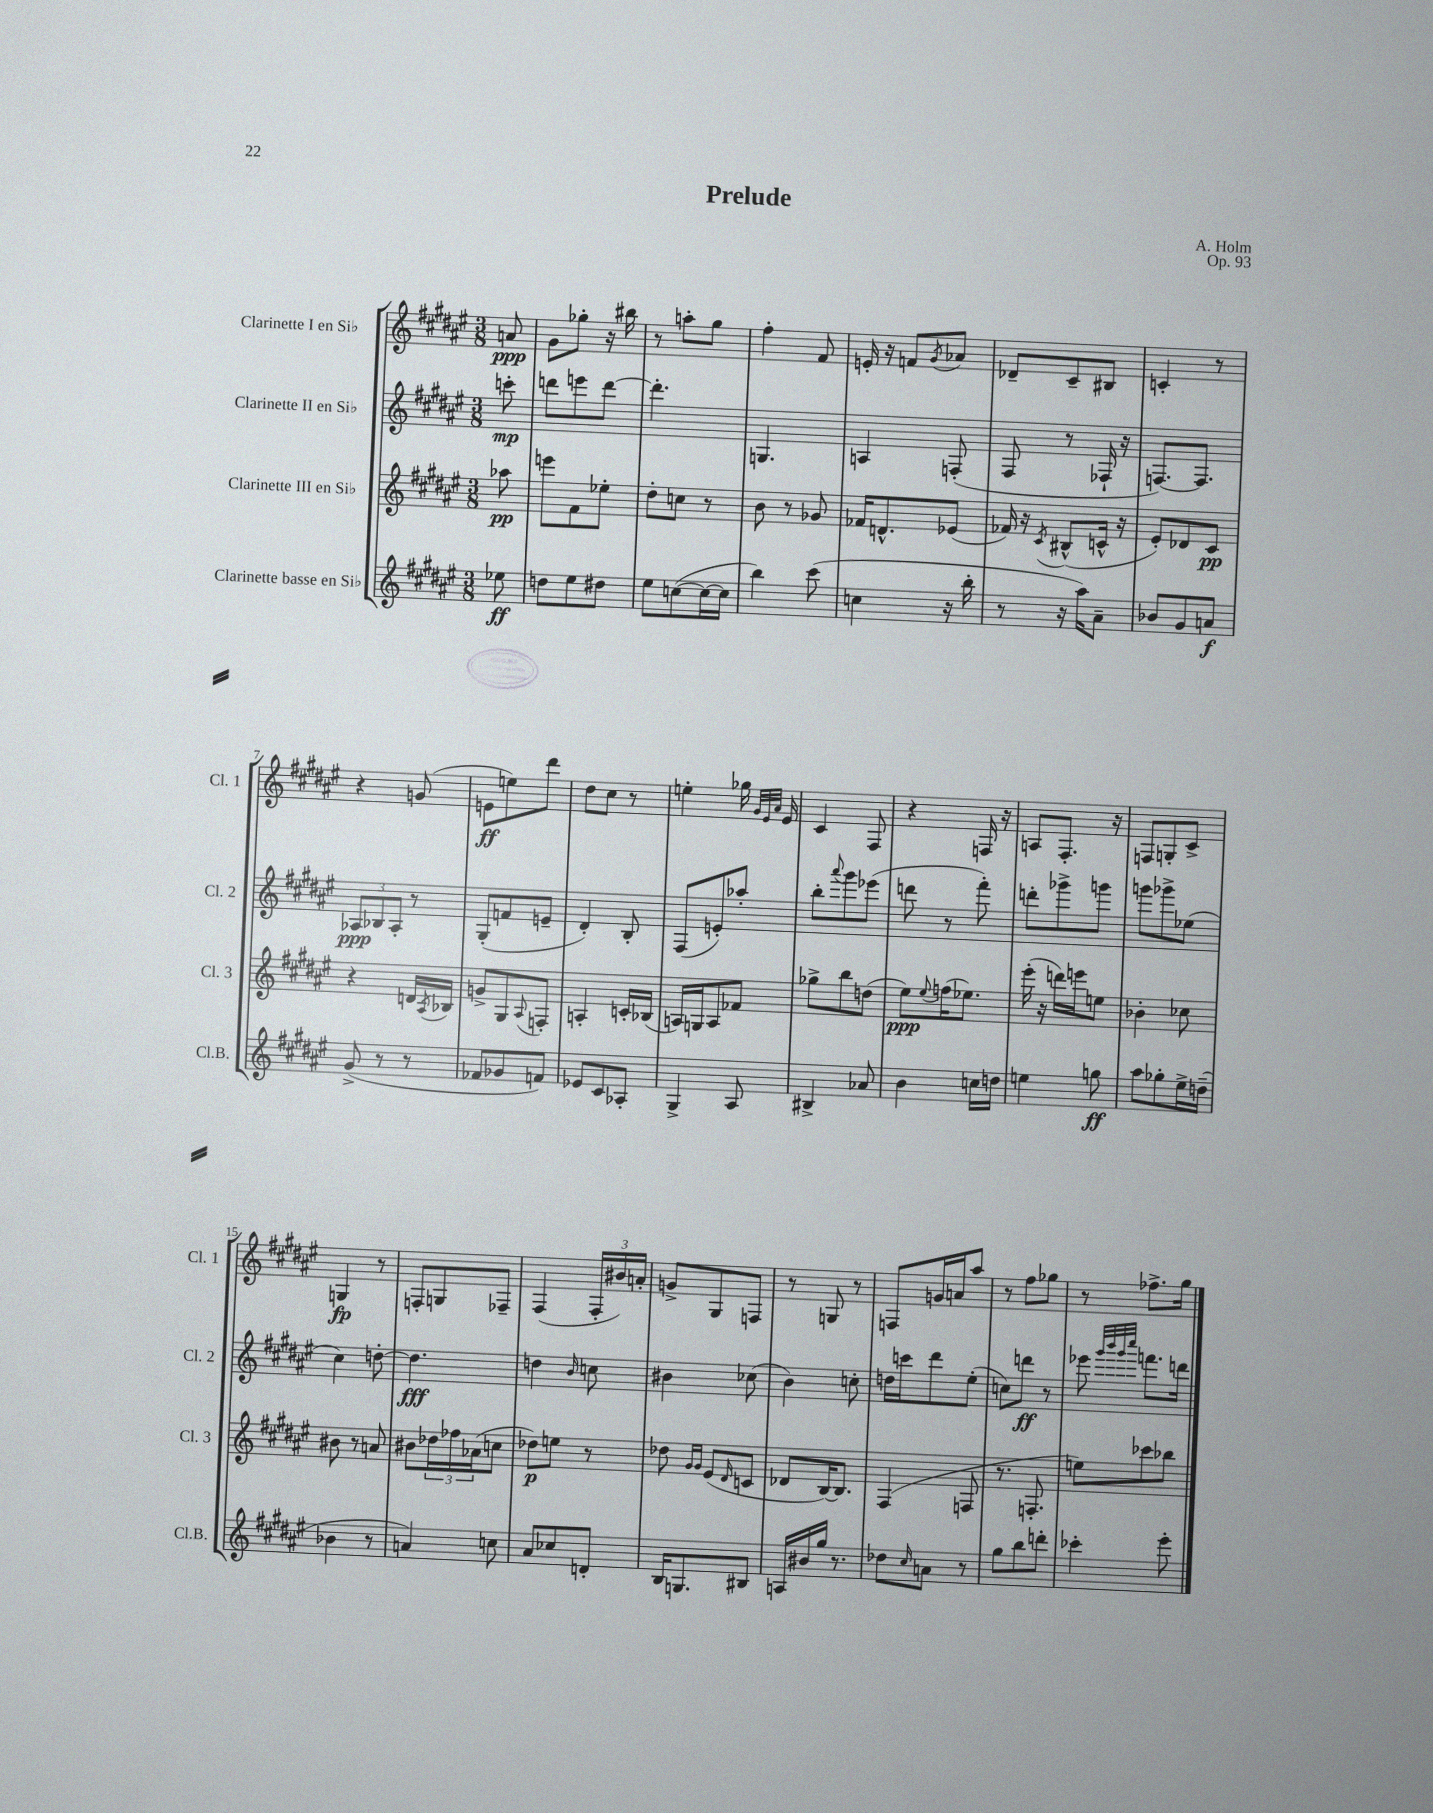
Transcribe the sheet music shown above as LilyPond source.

\header { title = "Prelude" composer = "A. Holm" opus = "Op. 93" }
<<
\new StaffGroup <<
\new Staff = "s0" \with { instrumentName = "Clarinette I en Sib" shortInstrumentName = "Cl. 1" } {
    \clef treble \key fis \major \numericTimeSignature \time 3/8 \partial 8
    a'8\ppp |
    gis'8 ges''8-. r16 bis''16 |
    r8 a''8-. gis''8 |
    fis''4-. fis'8 |
    e'16-. r16 f'8 \acciaccatura { gis'8 } aes'8 |
    des'8-- cis'8-- bis8 |
    c'4-. r8 |
    r4 g'8( |
    e'8\ff e''8) dis'''8 |
    dis''8 cis''8 r8 |
    e''4-. ges''16 \grace { gis'32 eis'32 ais'32 } eis'16 |
    cis'4 fis8 |
    r4 f16 r16 |
    a8 fis8.-. r16 |
    f8 g8-. cis'8-> |
    g4\fp r8 |
    f8-. g8 fes8-- |
    fis4( \tuplet 3/2 { fis16-. bis'16) a'16-. } |
    g'8-> gis8 f8 |
    r8 g8 r8 |
    f8 g'16 a'16 ais''8 |
    r8 fis''8 ges''8 |
    r8 fes''8.-> gis''16 \bar "|." |
}
\new Staff = "s1" \with { instrumentName = "Clarinette II en Sib" shortInstrumentName = "Cl. 2" } {
    \clef treble \key fis \major \numericTimeSignature \time 3/8 \partial 8
    c'''8-.\mp |
    d'''8 e'''8 d'''8~ |
    d'''4.-. |
    g4. |
    a4 f8-.( |
    fis8 r8 fes16-! r16 |
    f8.~) f8. |
    \tuplet 3/2 { aes8\ppp bes8 aes8-. } r8 |
    gis8-.( f'8 e'8-- |
    dis'4-.) b8-. |
    fis8( e'8-.) aes''8-. |
    b''8-. \appoggiatura { ais'''8 } gis'''8 ees'''8( |
    d'''8 r8 fis'''8-.) |
    d'''8-. ges'''8-> g'''8 |
    g'''8 ges'''8-> ees''8( |
    cis''4) d''8~-. |
    d''4.\fff |
    d''4 \grace { b'16 } c''8 |
    bis'4 ces''8( |
    b'4) c''8-. |
    d''16 c'''16 dis'''8 eis''8-.( |
    c''8) d'''8\ff r8 |
    ees'''8 \grace { gis'''32 b'''32 gis'''32 cis''''32 } f'''8. d'''16 \bar "|." |
}
\new Staff = "s2" \with { instrumentName = "Clarinette III en Sib" shortInstrumentName = "Cl. 3" } {
    \clef treble \key fis \major \numericTimeSignature \time 3/8 \partial 8
    aes''8\pp |
    e'''8 fis'8 ees''8-. |
    dis''8-. c''8 r8 |
    b'8 r8 ges'8 |
    fes'16 d'8.-^ ees'8( |
    fes'16) r16 \acciaccatura { cis'8 } bis8-^( c'16-^ r16 |
    eis'8-.) des'8 cis'8\pp |
    r4 d'16 \acciaccatura { ais8 } bes16 |
    g'8-> gis8 \appoggiatura { ais8 } f8-. |
    a4-. c'16-. bes16( |
    a16) g16 a8 fes'8 |
    ges''8-> b''8 d''8( |
    eis''8\ppp) \appoggiatura { eis''8 } f''16( ees''8.) |
    eis'''16-.( r16 d'''16) e'''16 e''8 |
    bes'4-. ces''8 |
    bis'8 r8 a'8 |
    bis'8 \tuplet 3/2 { des''16 fes''16 aes'16( } c''8 |
    des''8\p) e''8 r8 |
    des''8 \grace { gis'16 gis'16 } eis'8( \grace { dis'16 } c'8 |
    des'8 b16~) b8. |
    fis4( f8 |
    r8. f8.-. |
    e''8) ces'''8 bes''8 \bar "|." |
}
\new Staff = "s3" \with { instrumentName = "Clarinette basse en Sib" shortInstrumentName = "Cl.B." } {
    \clef treble \key fis \major \numericTimeSignature \time 3/8 \partial 8
    ees''8\ff |
    d''8 eis''8 dis''8 |
    eis''8 c''8~( c''16~ c''16 |
    b''4) cis'''8( |
    c''4 r16 b''16-. |
    r8 r16 ais''16) ais'8-- |
    bes'8 gis'8 a'8\f |
    gis'8->( r8 r8 |
    fes'8 ges'8 f'8) |
    ees'8 cis'8 aes8-. |
    gis4-> ais8 |
    bis4-> aes'8 |
    b'4 c''16 d''16 |
    e''4 g''8\ff |
    ais''8 ges''8-. eis''16-> d''16--( |
    bes'4 r8 |
    a'4) c''8 |
    ais'8 ces''8 d'8-. |
    b16 g8. bis8 |
    a16 bis'16 gis''16 r8. |
    des''8 \grace { cis''16 } a'8 r8 |
    gis''8 b''8 d'''8-. |
    ces'''4-. eis'''8-. \bar "|." |
}
>>
>>
